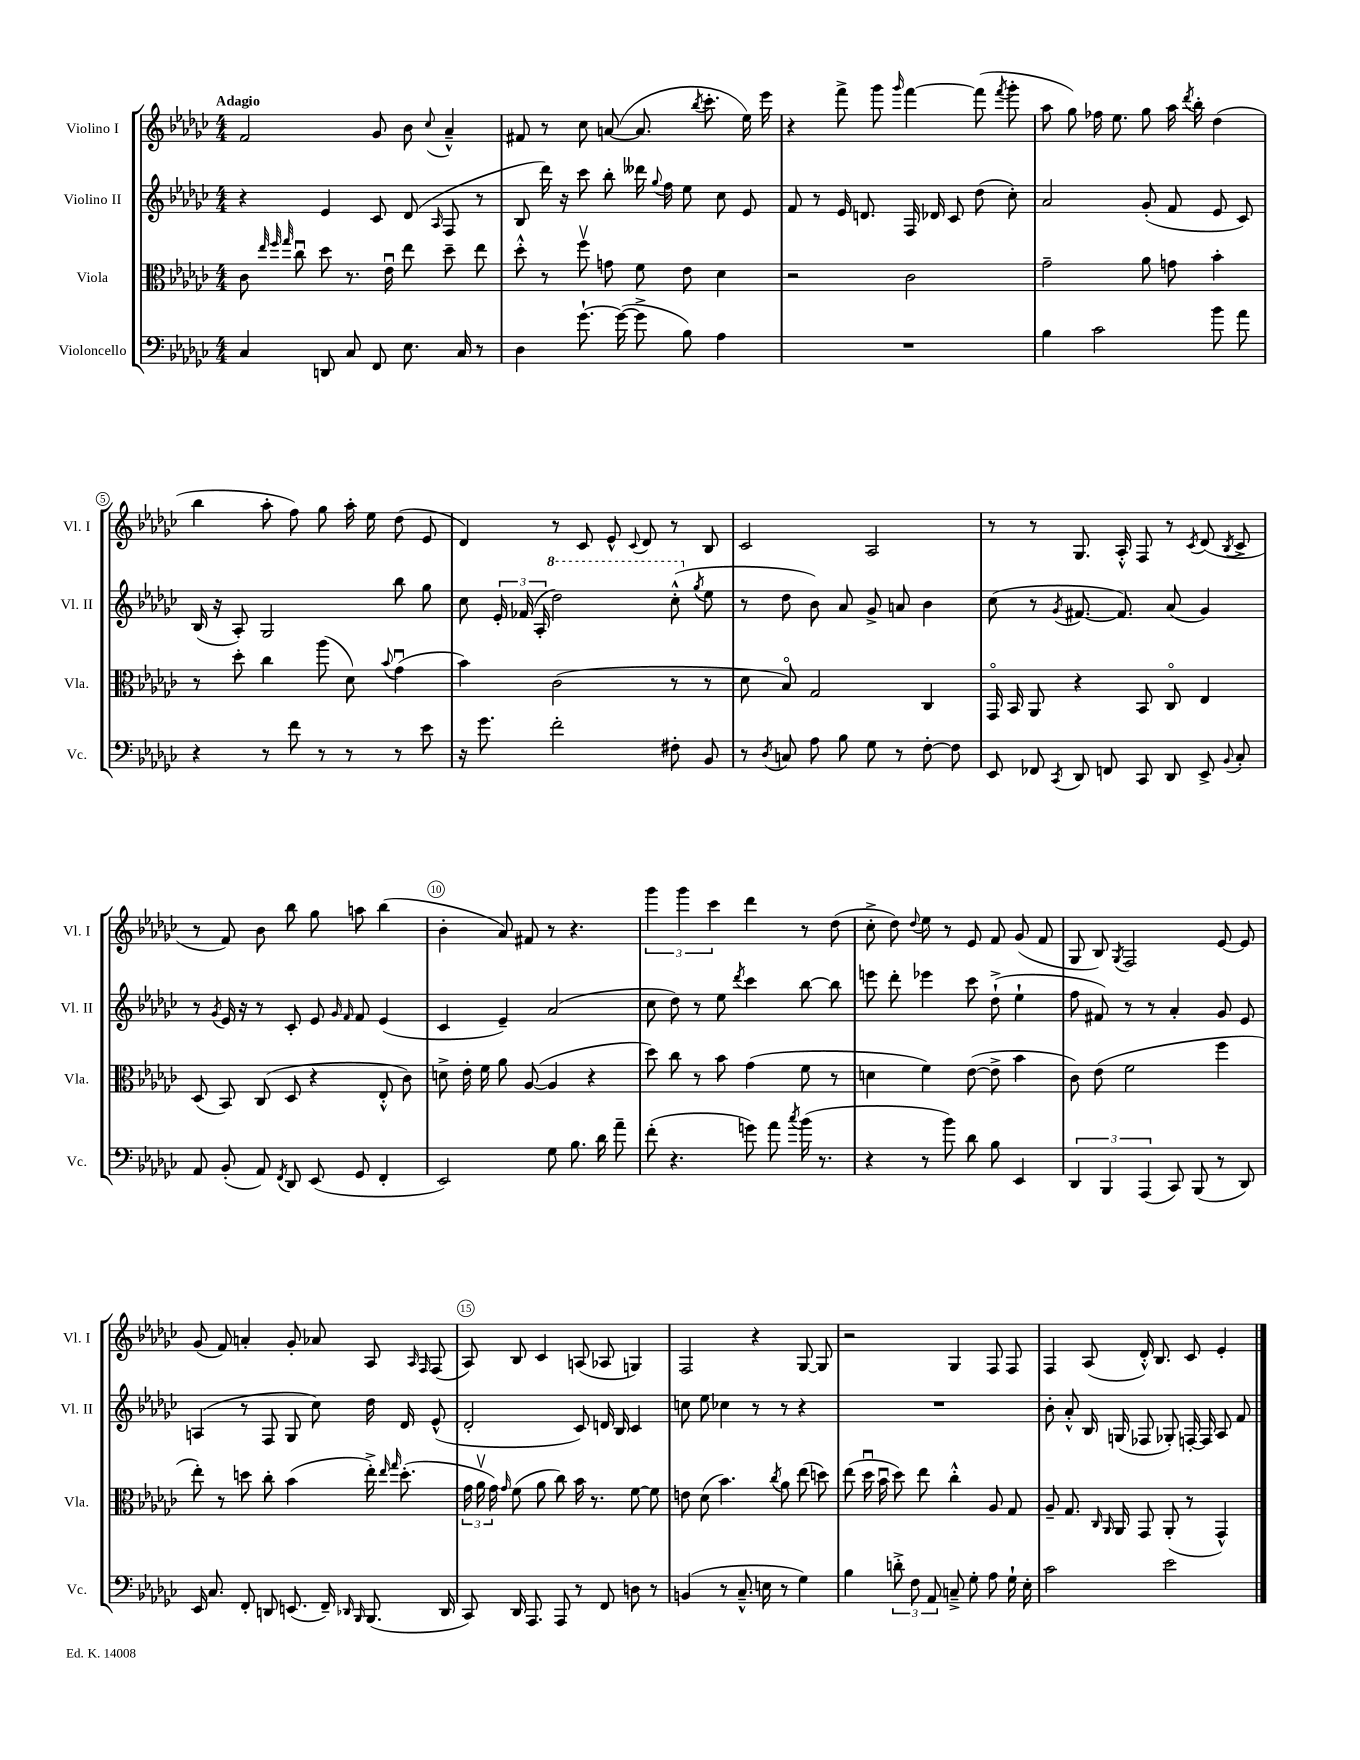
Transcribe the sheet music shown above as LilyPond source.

<<
\new StaffGroup <<
\new Staff = "s0" \with { instrumentName = "Violino I" shortInstrumentName = "Vl. I" } {
    \clef treble \key ges \major \numericTimeSignature \time 4/4 \tempo "Adagio"
    \autoBeamOff f'2 ges'8 bes'8 \appoggiatura { ces''8 } aes'4---^ |
    fis'8 r8 ces''8 a'8~( a'8. \acciaccatura { bes''8 } ces'''8.-. ees''16) ees'''16 |
    r4 f'''8-> ges'''8 \grace { ges'''16 } f'''4~ f'''8( \acciaccatura { f'''8 } ges'''8-. |
    aes''8 ges''8) fes''16 ees''8. ges''8 aes''16 \acciaccatura { des'''8 } bes''16-. des''4( |
    bes''4 aes''8-. f''8) ges''8 aes''16-. ees''16 des''8( ees'8 |
    des'4) r8 ces'8 ees'8-^ \appoggiatura { ces'8 } des'8 r8 bes8 |
    ces'2 aes2 |
    r8 r8 ges8. aes16-.-^ f8 r8 \acciaccatura { ces'8 } des'8( \acciaccatura { bes8 } ces'8-> |
    r8 f'8) bes'8 bes''8 ges''8 a''8 bes''4( |
    bes'4-. aes'8) fis'8 r8 r4. |
    \tuplet 3/2 { ges'''4 ges'''4 ces'''4 } des'''4 r8 des''8( |
    ces''8-.-> des''8) \appoggiatura { des''8 } ees''8 r8 ees'8 f'8 ges'8( f'8 |
    ges8 bes8) \acciaccatura { ges8 } f2 ees'8~ ees'8 |
    ges'8( f'8) a'4-. ges'8-. aes'8 aes8 \grace { aes16 f16 } f8( |
    aes8) bes8 ces'4 a8( aes8 g4) |
    f2 r4 ges8~ ges8 |
    r2 ges4 f8 f8 |
    f4 aes8( des'16-.-^) bes8. ces'8 ees'4-. \bar "|." |
}
\new Staff = "s1" \with { instrumentName = "Violino II" shortInstrumentName = "Vl. II" } {
    \clef treble \key ges \major \numericTimeSignature \time 4/4
    \autoBeamOff r4 ees'4 ces'8 des'8( \grace { aes16 } f8 r8 |
    bes8 des'''16) r16 ces'''8 bes''8-. deses'''16 \appoggiatura { ges''8 } f''16 ees''8 ces''8 ees'8 |
    f'8 r8 ees'16 d'8. f16 des'16 ces'8 des''8( ces''8-.) |
    aes'2 ges'8-.( f'8 ees'8 ces'8) |
    bes16( r16 aes8-.) ges2 bes''8 ges''8 |
    ces''8 \tuplet 3/2 { ees'16-. fes'16( aes16-. } \ottava #1 des'''2) ces'''8-.-^( \ottava #0 \acciaccatura { ges''8 } ees''8 |
    r8 des''8 bes'8) aes'8 ges'8-> a'8 bes'4 |
    ces''8( r8 \acciaccatura { ges'8 } fis'8.~ fis'8.) aes'8( ges'4) |
    r8 \acciaccatura { ges'8 } ees'16 r16 r8 ces'8-. ees'8 \grace { ges'16 f'16 } f'8 ees'4( |
    ces'4 ees'4--) aes'2( |
    ces''8 des''8) r8 ees''8 \acciaccatura { des'''8 } ces'''4 bes''8~ bes''8 |
    e'''8 des'''8-. ees'''4 ces'''8 des''8-!->( ees''4-! |
    f''8 fis'8) r8 r8 aes'4-. ges'8 ees'8 |
    a4( r8 f8 ges8 ces''8) des''16 des'16 ees'8-^( |
    des'2-. ces'8) d'16 bes16 ces'4 |
    c''8 ees''8 ces''4 r8 r8 r4 |
    R1 |
    bes'8-. aes'8-.-^ bes16 g16( fes8 ges8-.) f16~-. f16 aes8 f'8 \bar "|." |
}
\new Staff = "s2" \with { instrumentName = "Viola" shortInstrumentName = "Vla." } {
    \clef alto \key ges \major \numericTimeSignature \time 4/4
    \autoBeamOff ces'8 \grace { ees''32 f''32 ges''32 } ces''8\downbow des''8 r8. ees'16\downbow ees''8 des''8-- ees''8 |
    des''8-.-^ r8 f''8\upbow g'8 f'8 ees'8 des'4 |
    r2 ces'2 |
    ges'2-- aes'8 g'8 bes'4-. |
    r8 des''8-. ces''4 aes''8( des'8) \appoggiatura { bes'8 } ges'4\downbow( |
    bes'4) ces'2( r8 r8 |
    des'8 bes8\flageolet) ges2 ces4 |
    ges,16\flageolet bes,16 aes,8 r4 bes,8 ces8\flageolet ees4 |
    des8( bes,8) ces8( des8 r4 ees8-.-^ ces'8) |
    d'8-> ees'16-. f'16 aes'8 aes8~( aes4 r4 |
    des''8) ces''8 r8 bes'8 ges'4( f'8 r8 |
    d'4 f'4) ees'8~( ees'8-> bes'4 |
    ces'8) ees'8( f'2 f''4 |
    ees''8-.) r8 d''8 ces''8-. bes'4( ees''16-.->) \grace { ees''16 ges''16 } d''8.-.( |
    \tuplet 3/2 { ges'16 aes'16\upbow ges'16) } \grace { ges'16 } f'8( aes'8 ces''8) bes'16 r8. f'8~ f'8 |
    e'8 des'8( bes'4.) \acciaccatura { ces''8 } aes'8 ees''8( d''8) |
    ees''8( des''16\downbow bes'16\downbow des''8) ees''8 ces''4-.-^ aes8 ges8 |
    aes8-- ges8. \grace { ces16 aes,16 } aes,16 ges,8 aes,8-.( r8 ges,4-^) \bar "|." |
}
\new Staff = "s3" \with { instrumentName = "Violoncello" shortInstrumentName = "Vc." } {
    \clef bass \key ges \major \numericTimeSignature \time 4/4
    \autoBeamOff ces4 d,8 ces8 f,8 ees8. ces16 r8 |
    des4 ges'8.~-! ges'16~( ges'8-> bes8) aes4 |
    R1 |
    bes4 ces'2 bes'8 aes'8 |
    r4 r8 f'8 r8 r8 r8 ees'8 |
    r16 ges'8. f'2-. fis8-. bes,8 |
    r8 \acciaccatura { des8 } c8 aes8 bes8 ges8 r8 f8~-. f8 |
    ees,8 fes,8 \acciaccatura { ces,8 } des,8 f,8 ces,8 des,8 ees,8-> \appoggiatura { bes,8 } ces8-. |
    aes,8 bes,8-.( aes,8) \acciaccatura { f,8 } des,8 ees,8( ges,8 f,4-. |
    ees,2) ges8 bes8. des'16 aes'8-- |
    f'8-.( r4. g'8) aes'8 \acciaccatura { ces''8 } bes'16( r8. |
    r4 r8 bes'8) des'8 bes8 ees,4 |
    \tuplet 3/2 { des,4 bes,,4 aes,,4( } ces,8) bes,,8( r8 des,8) |
    ees,16 ces8. f,8-. d,8 e,8.( f,16--) \grace { des,16 bes,,16 } bes,,8.( des,16 |
    ces,8) des,16 aes,,8. aes,,8 r8 f,8 d8 r8 |
    b,4( r8 ces8.---^ e16 r8 ges4) |
    bes4 \tuplet 3/2 { d'8-.-> f8 aes,8 } c8---> ges8-. aes8 ges16-! ees16-. |
    ces'2 ees'2 \bar "|." |
}
>>
>>
\layout { \context { \Score \override BarNumber.break-visibility = ##(#f #t #t) barNumberVisibility = #(every-nth-bar-number-visible 5) \override BarNumber.stencil = #(make-stencil-circler 0.1 0.3 ly:text-interface::print) } }
